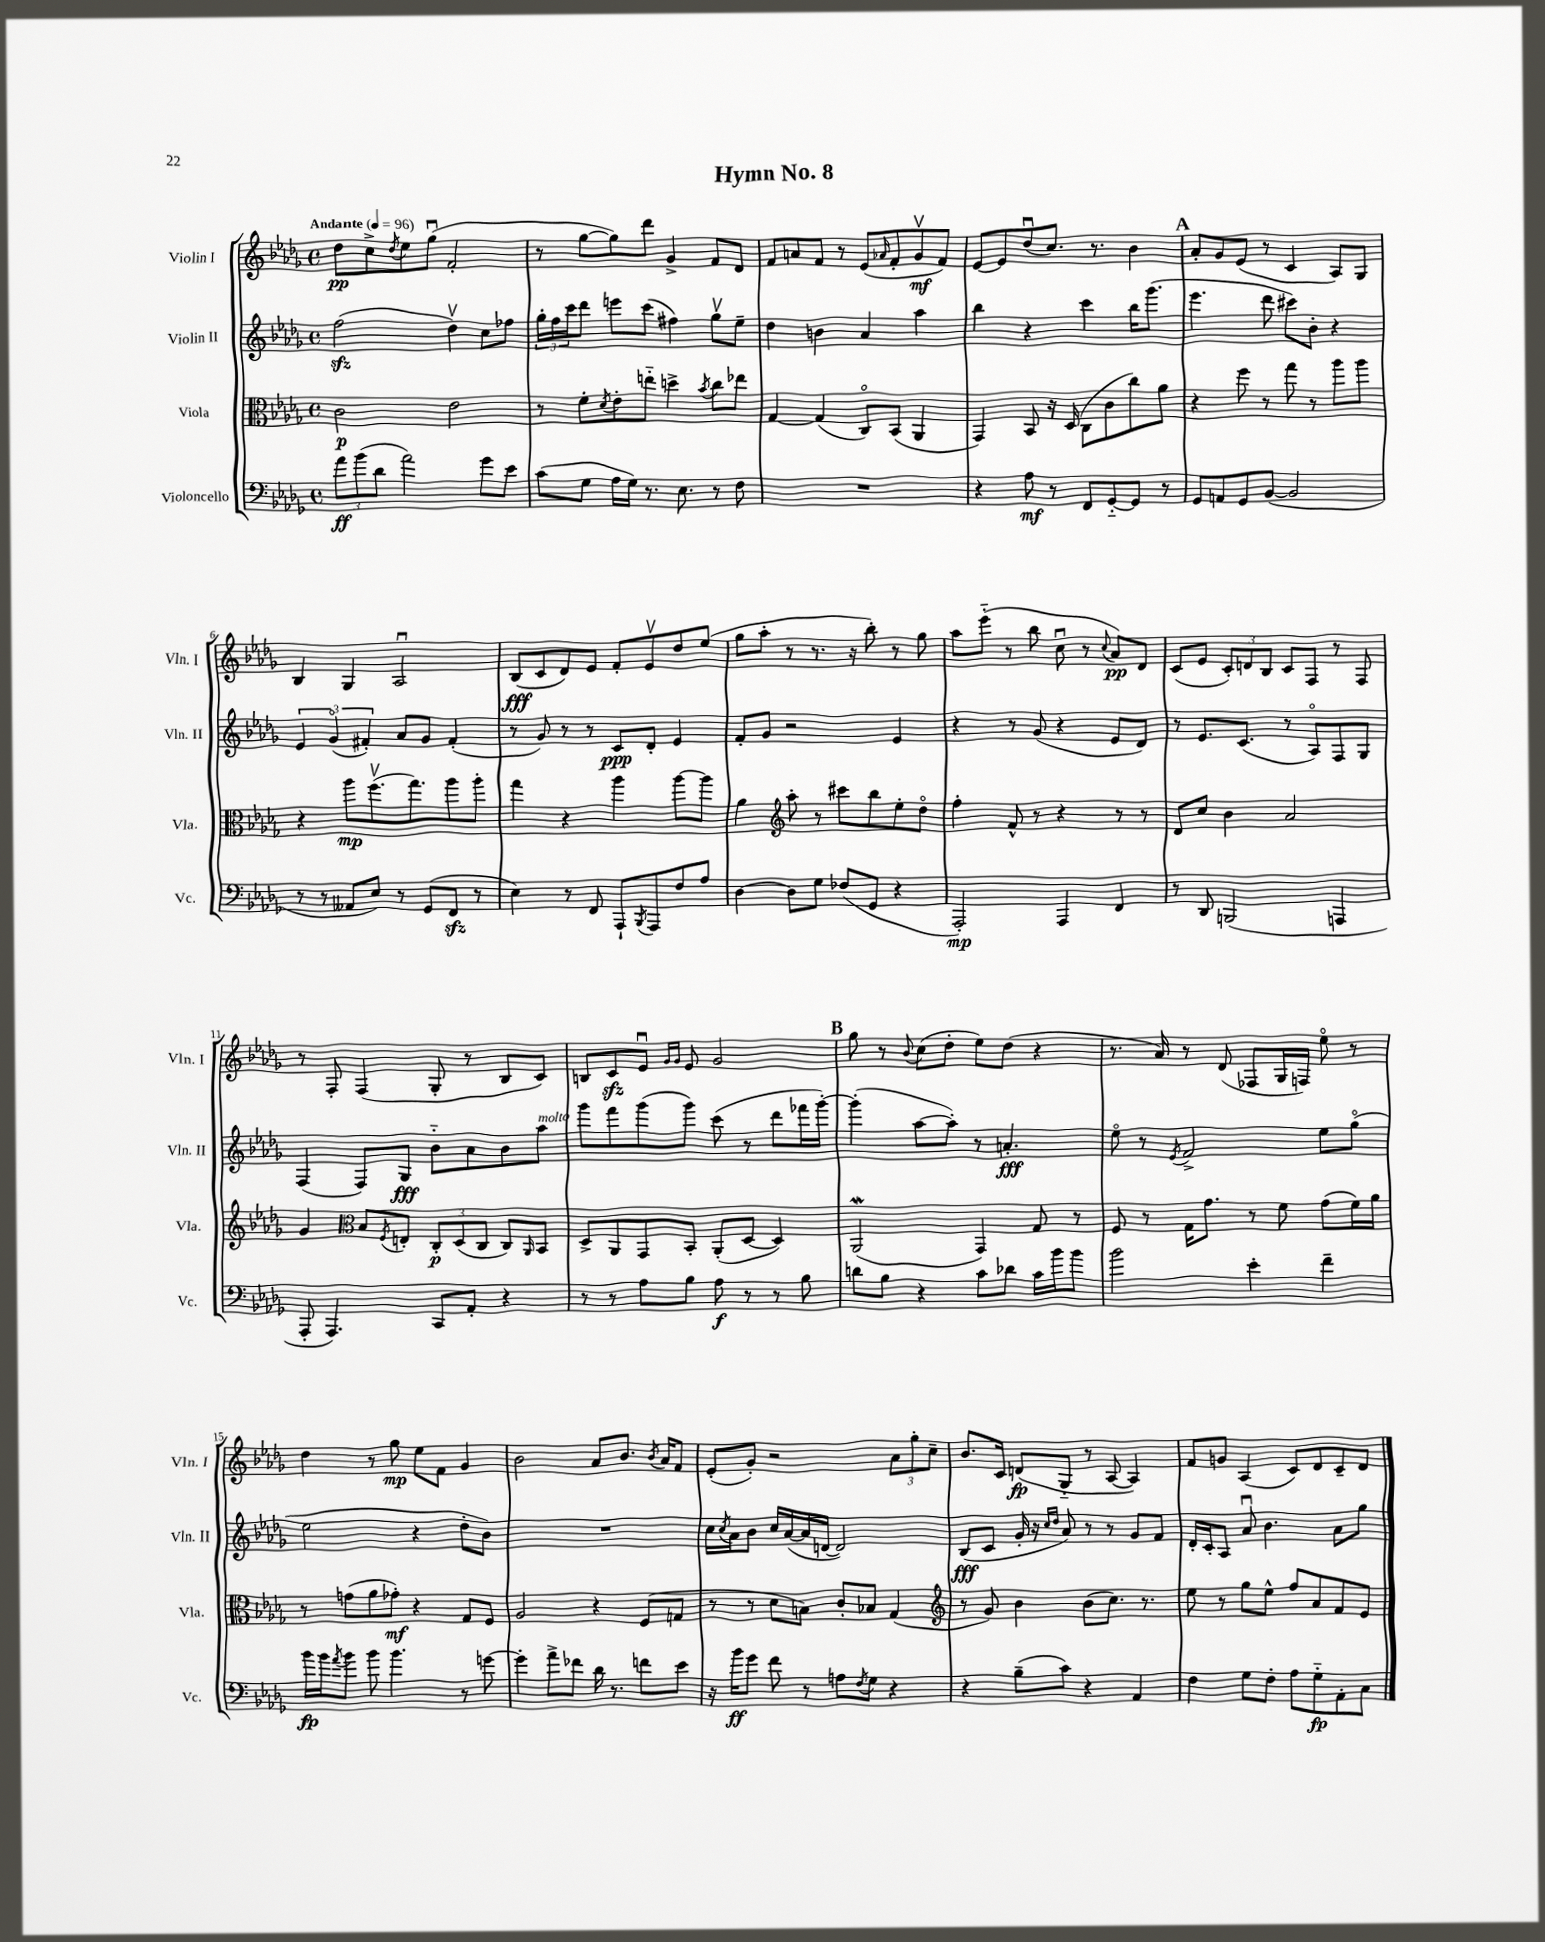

**kern	**kern	**kern	**kern
*staff4	*staff3	*staff2	*staff1
*clefF4	*clefC3	*clefG2	*clefG2
*k[b-e-a-d-g-]	*k[b-e-a-d-g-]	*k[b-e-a-d-g-]	*k[b-e-a-d-g-]
*M4/4	*M4/4	*M4/4	*M4/4
*met(c)	*met(c)	*met(c)	*met(c)
*MM96	*MM96	*MM96	*MM96
12a-	2c	(2ff	8dd-
(12b-	.	.	.
.	.	.	8cc^
12d-	.	.	.
.	.	.	8qdd-
2a-)	.	.	8ee-
.	.	.	(8gg-u
.	2e-	4dd-v)	2f'
8g-	.	8cc	.
8e-	.	8ff-	.
=	=	=	=
(8c	8r	24gg-'	8r
.	.	24ff	.
.	.	24ccc	.
8G-	8f'	8ddd-	[8gg-
.	8qd-	.	.
16A-	8e-'	8eee	8gg-])
16G-)	.	.	.
8.r	8ee'~	(8ccc	8ddd-
.	4dd^	4ff#)	4g-^
8.E-	.	.	.
.	8qb-	.	.
8r	8cc	8gg-v	8f
8F	8ee-	8ee-~	8d-
=	=	=	=
1r	[4G-	4dd-	8f
.	.	.	8a
.	(4G-]	4b	8f
.	.	.	8r
.	8Co)	4a-	(8e-
.	.	.	16qqa-
.	(8BB-	.	8f'
.	4AA-	4aa-	8g-v
.	.	.	8f)
=	=	=	=
4r	4GG-)	4bb-	[8e-
.	.	.	8e-]
8A-	8BB-	4r	(8dd-u
8r	16r	.	8.cc)
.	(16D-	.	.
8FF	8C	4ccc	.
.	.	.	8.r
[8GG-'~	8c	.	.
8GG-]	8cc)	16bb-	4b-
.	.	(8.ggg-	.
8r	8a-	.	.
=	=	=	=
8GG-	4r	4.eee-	8a-'
8AA	.	.	8g-
8GG-	8ff	.	(8e-
([8BB-	8r	8ddd-	8r
2BB-]	8gg-	8ccc#)	4c
.	8r	8b-'	.
.	8aa-	4r	8A-)
.	8aa-	.	8G-
=	=	=	=
8r	4r	6e-	4B-
8r	.	.	.
.	.	(6g-o	.
8AA--	8aa-	.	4G-
.	.	6f#')	.
8E-)	(8.ffv	.	.
8r	.	8a-	2A-u
.	8.gg-)	.	.
(8GG-	.	8g-	.
8FF	8aa-	(4f#'	.
8r	8aa-'	.	.
=	=	=	=
4E-)	4gg-	8r	(8B-
.	.	8g-)	8c
8r	4r	8r	8d-)
8FF	.	8r	8e-
8AAA-`	4aa-	8c	8f'
8qBBB-	.	.	.
8AAA-	.	8d-'	8e-v
8F	[8aa-	4e-	8dd-
8A-	8aa-]	.	(8ee-
=	=	=	=
[4D-	4a-	8f'	8gg-
.	.	8g-	8aa-'
*	*clefG2	*	*
8D-]	8aa-'	2r	8r
8G-	8r	.	8.r
(8F-	8ccc#	.	.
.	.	.	16r
8GG-	8bb-	.	8bb-')
4r	8ee-'	4e-	8r
.	8dd-o	.	8gg-
=	=	=	=
2AAA-')	4ff'	4r	8aa-
.	.	.	(8eee-'~
.	8f^^	8r	8r
.	8r	(8g-	8bb-
4AAA-	4r	4r	8ccu
.	.	.	8r
.	.	.	8qqcc
4FF	8r	8e-	8a-)
.	8r	8d-)	8d-
=	=	=	=
8r	8d-	8r	(8c
8DD-	8cc	8.e-	8e-
(2BBB	4b-	.	12c')
.	.	(8.c	.
.	.	.	12d
.	.	.	12B-
.	2a-	8r	8c
.	.	8A-o)	8F
4AAA	.	8F	8r
.	.	8G-	8F
=	=	=	=
8AAA-'	4g-	(4F	8r
4.AAA-)	.	.	8F'
*	*clefC3	*	*
.	8B-	8F)	(4F
.	8qF	.	.
.	8E'	8G-	.
8CC	12C'	8b-'~	8G-'
.	(12D-	.	.
8AA-'	.	8a-	8r
.	12C	.	.
4r	8C)	8b-	8B-
.	16qqAA-	.	.
.	8BB-	8aa-	8c)
=	=	=	=
8r	8D-^	8ggg-	8B
8r	8AA-	8fff	8c
8A-	8GG-	(8ggg-	8e-u
.	.	.	16qqg-
.	.	.	16qqg-
8B-	8BB-'	8ggg-)	8e-
8A-	(8AA-'	(8ccc	2g-
8r	[8D-	8r	.
8r	4D-])	8ddd-	.
8B-	.	16fff-	.
.	.	[16ggg-')	.
=	=	=	=
8d	(2AA-	(4ggg-']	8gg-
8B-	.	.	8r
.	.	.	8qqb-
4r	.	[8aa-	(8cc
.	.	8aa-'])	8dd-'
8c	4GG-)	8r	8ee-)
8d-	.	4.a'	(8dd-
16c	8G-	.	4r
16b-	.	.	.
8b-	8r	.	.
=	=	=	=
2b-	8F	8ee-o	8.r
.	8r	8r	.
.	.	.	16a-)
.	.	8qe-	.
.	16G-	2f^	8r
.	8.g-	.	.
.	.	.	(8d-
4e-'	8r	.	8F-
.	8f	.	16G-
.	.	.	16F)
4f~	(8g-	8ee-	8ee-o
.	16f)	(8gg-o	8r
.	16a-	.	.
=	=	=	=
16b-	8r	2ee-	4dd-
16b-	.	.	.
8qa-	.	.	.
8b-	(8g	.	.
8b-	8a-	.	8r
4.b-	8g-')	.	8gg-
.	4r	4r	8ee-
.	.	.	8f
8r	8G-	8dd-'	4g-
[8g	8F	8b-)	.
=	=	=	=
4g']	2A-	1r	2b-
8a-^	.	.	.
8f-	.	.	.
16d-	4r	.	8a-
8.r	.	.	.
.	.	.	8.b-
8f	(8F	.	.
.	.	.	8qb-
.	.	.	16a-
8e-	8G	.	8f
=	=	=	=
16r	8r	16cc	(8e-'
.	.	8qcc	.
16b-	.	16a-	.
8g-	8r	8b-	8g-')
8f	8d-	16cc	2r
.	.	([16a-	.
8r	8B)	16a-]	.
.	.	[16d	.
8A	8c'	2d])	.
8qF	.	.	.
8G-	8B-	.	.
4r	(4G-	.	12a-
.	.	.	12gg-'
.	.	.	12cc~
=	=	=	=
*	*clefG2	*	*
4r	8r	(8B-	8.b-
.	8g-)	8c	.
.	.	.	16c
(8B-~	4b-	16g-'	(8d
.	.	16r	.
.	.	16qqcc	.
.	.	16qqdd-	.
8c)	.	8a-)	8G-'~
4r	(8b-	8r	8r
.	8.cc)	8r	[8A-
4AA-	.	8g-	4A-])
.	8.r	.	.
.	.	8f	.
=	=	=	=
4F	8ee-	16d-'	8f
.	.	16c'	.
.	8r	8A-	8g
8G-	8gg-	8a-u	(4A-
8F'	8ee-^^	4.b-	.
8A-	8ff	.	8c)
8G-'~	8a-	.	8d-
8AA-'	8f	8a-	8c~
8C	8e-	8gg-	8d-
==	==	==	==
*-	*-	*-	*-
